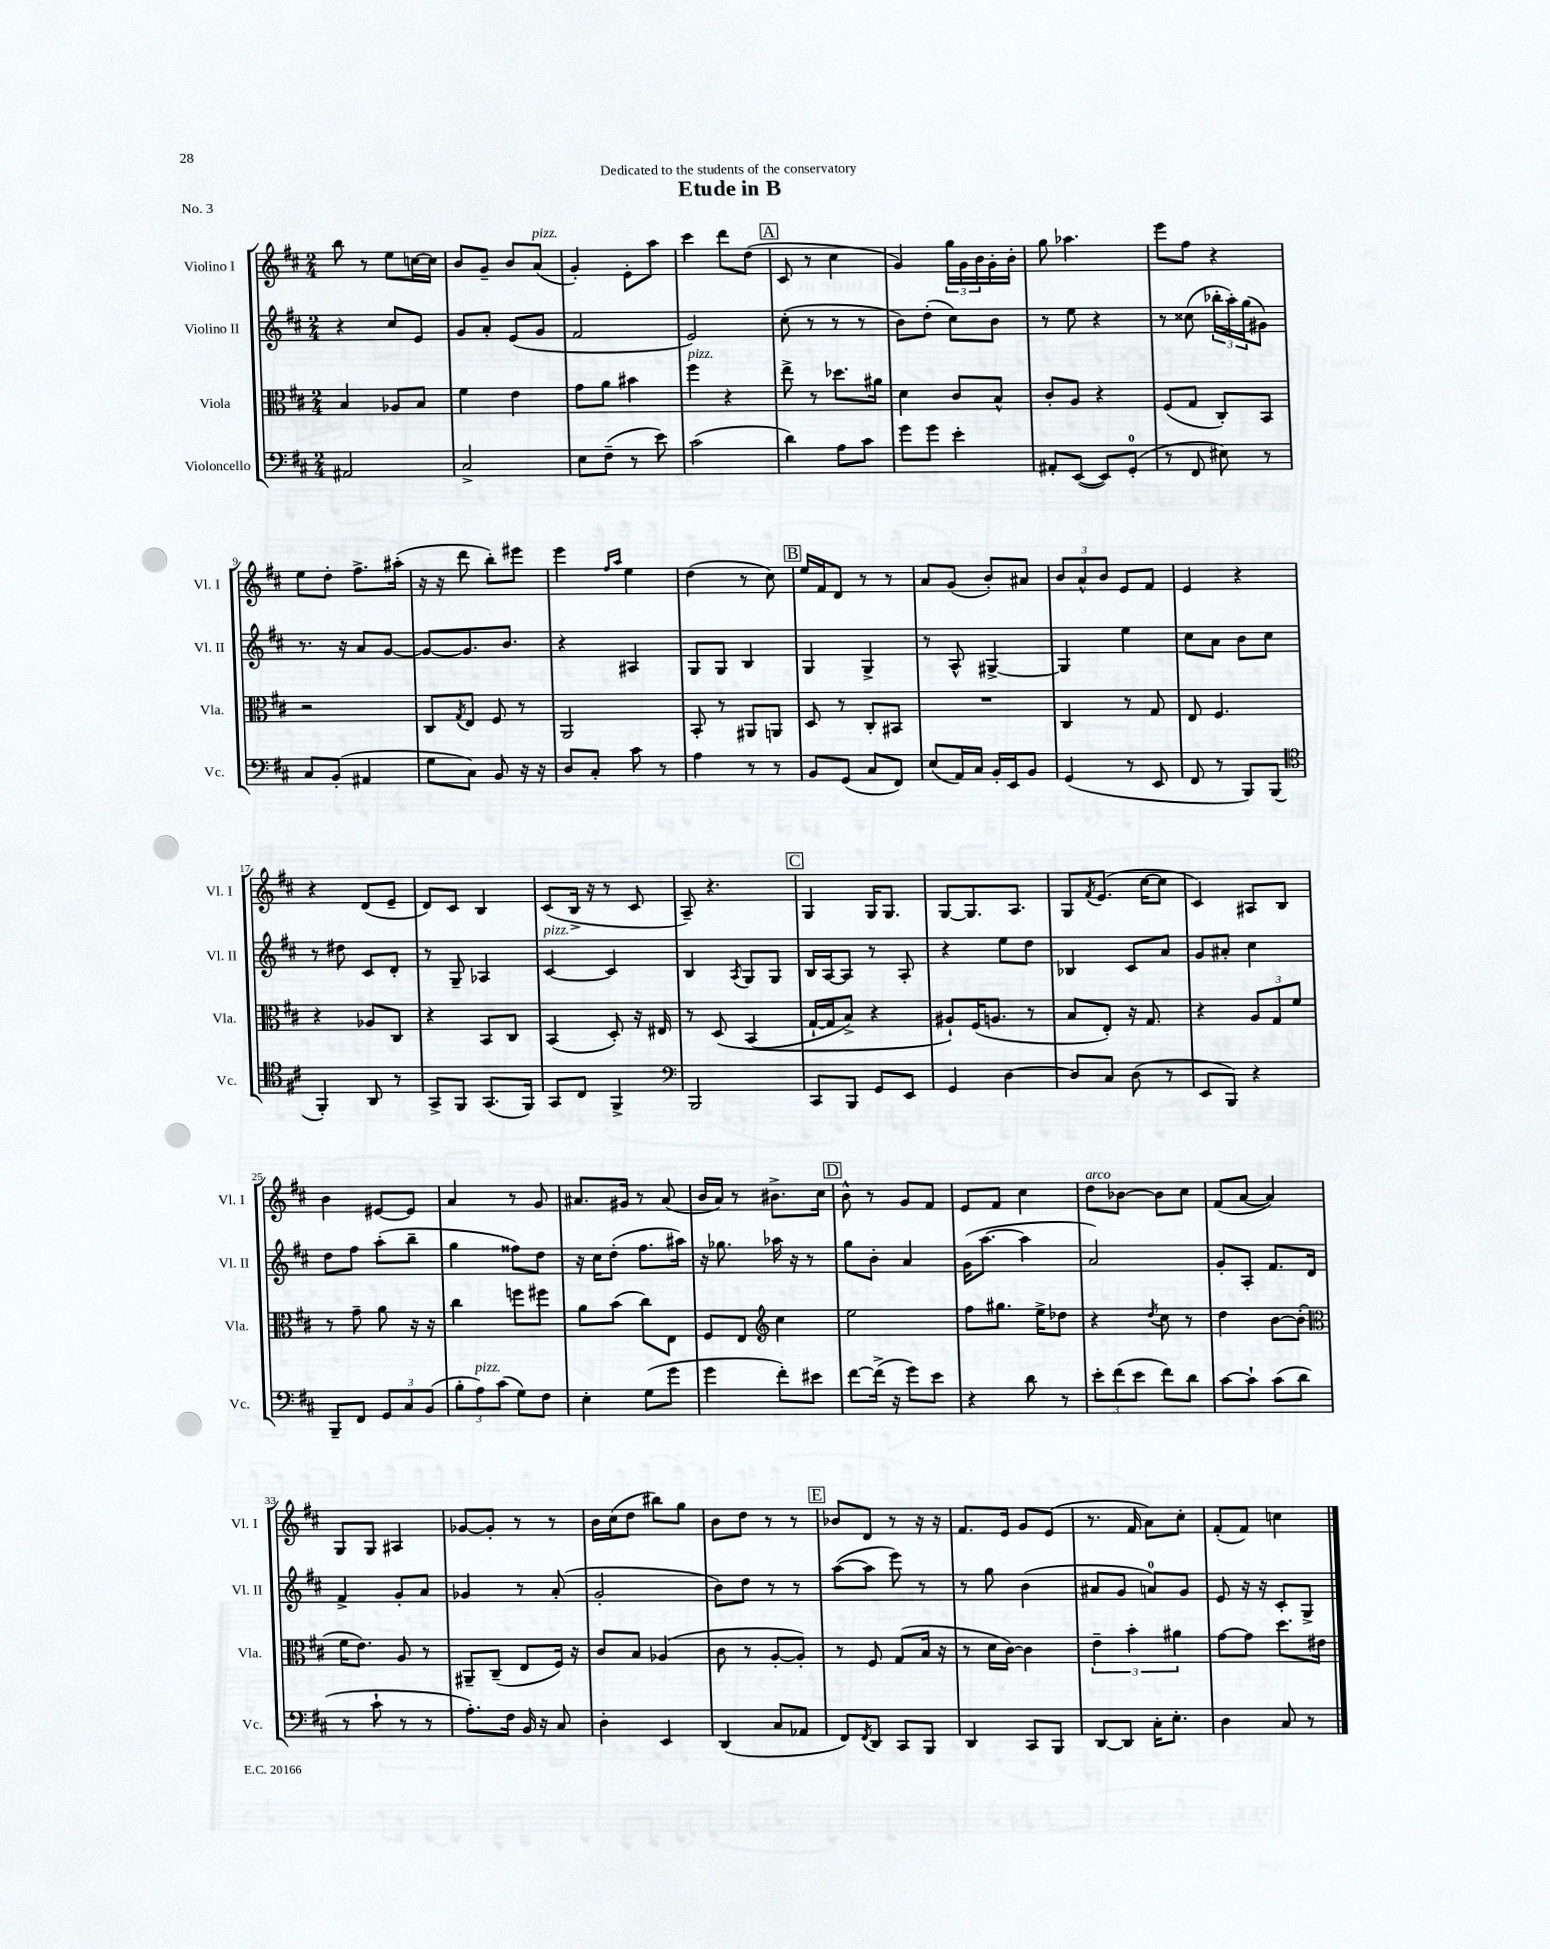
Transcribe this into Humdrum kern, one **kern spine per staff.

**kern	**kern	**kern	**kern
*staff4	*staff3	*staff2	*staff1
*clefF4	*clefC3	*clefG2	*clefG2
*k[f#c#]	*k[f#c#]	*k[f#c#]	*k[f#c#]
*M2/4	*M2/4	*M2/4	*M2/4
2AA#/	4B/	4r	8bb\
.	.	.	8r
.	8A-/L	8cc#/L	8ee\L
.	8B/J	8e/J	[16cc\L
.	.	.	16cc\]JJ
=	=	=	=
2C#^/	4f#\	8g/L	8b/L
.	.	8a'/J	8g~/J
.	4e\	(8e/L	8b/L
.	.	8g/J	(8a/J
=	=	=	=
8E\L	8g\L	2f#/	4g'/)
(8F#~\J	8a\J	.	.
8r	4b#\	.	8e'\L
8e\)	.	.	8aa\J
=	=	=	=
(2c#\	4ff#\	2e/)	4ccc#\
.	4r	.	8ddd\L
.	.	.	(8dd\J
=	=	=	=
4d\)	8ee^\	(8cc#'\	8c#/
.	8r	8r	8r
8A\L	8.dd-\L	8r	4cc#\
8c#\J	.	8r	.
.	16a#\Jk	.	.
=	=	=	=
8g\L	4d\	8b\L)	4g/)
8g\J	.	(8dd'\J	.
4e'\	8c#/L	8cc#\L)	24gg\LL
.	.	.	24g\
.	.	.	24b\
.	8B^^/J	8b\J	16g'\
.	.	.	16b'\JJ
=	=	=	=
8AA#'/L	8c#'/L	8r	8gg\
([8EE/J	8A/J	8ee\	4.aa-\
8EE/]L)	4r	4r	.
(8GG'/J	.	.	.
=	=	=	=
8r	(8F#/L	8r	8eee\L
8FF#/	8G/J	(8cc##\	8ff#\J
8E#\)	8C#'/L)	24bb-'\LL	4r
.	.	24aa'\)	.
.	.	(24gg\J	.
8r	8BB/J	8g#\J)	.
=	=	=	=
8C#/L	2r	8.r	8ee\L
(8BB'/J	.	.	8dd'\J
.	.	16r	.
4AA#/	.	8a/L	8.ff#^\L
.	.	[8g/J	.
.	.	.	(16aa#'\Jk
=	=	=	=
8G\L	8C#/L	8g/_L	16r
.	.	.	16r
.	8qG/	.	.
8C#\J)	8E/J	8.g/]	8ddd\
8BB/	8F#/	.	8bb'\L)
.	.	8.b/J	.
16r	8r	.	8eee#\J
16r	.	.	.
=	=	=	=
8D/L	2AA/	4r	4eee\
8C#'/J	.	.	.
.	.	.	16qqff#/LL
.	.	.	16qqaa/JJ
8c#\	.	4A#/	4ee\
8r	.	.	.
=	=	=	=
4A\	8BB'/	8G/L	(4dd\
.	8r	8G/J	.
8r	8AA#/L	4B/	8r
8r	8AA/J	.	8cc#\)
=	=	=	=
8BB/L	8D/	4G/	16ee/LL
.	.	.	16f#/J
(8GG/J	8r	.	8d/J
8C#/L	8C#'/L	4G^/	8r
8FF#/J)	8BB#/J	.	8r
=	=	=	=
(8E/L	2r	8r	8a/L
16AA/L)	.	8A^^/	(8g/J
16C#/JJ	.	.	.
16BB'/LL	.	[4G#^/	8b'/L)
16EE/J	.	.	.
8BB/J	.	.	8a#/J
=	=	=	=
(4GG/	4C#/	4G#/]	12b/L
.	.	.	12a^^/
.	.	.	12b/J
8r	8r	4ee\	8e/L
8EE/	8G/	.	8f#/J
=	=	=	=
8FF#/	8E/	8cc#\L	4e/
8r	4.F#/	8a\J	.
8BBB/L)	.	8b\L	4r
(8BBB/J	.	8cc#\J	.
=	=	=	=
*clefC4	*	*	*
4FF#'/)	4r	8r	4r
.	.	8dd#\	.
8AA/	8A-/L	8c#/L	(8d/L
8r	8C#/J	8d'/J	8e~/J
=	=	=	=
8GG^/L	4r	8r	8d/L)
8FF#/J	.	8G~/	8c#/J
(8.GG/L	8BB/L	4A-/	4B/
.	8C#/J	.	.
16FF#/Jk)	.	.	.
=	=	=	=
8GG/L	(4BB/	[4c#/	(8c#/L
8C#/J	.	.	16B^/Jk
.	.	.	16r
4FF#^/	8D'/)	4c#/]	8r
.	16r	.	8c#/
.	16E#/	.	.
=	=	=	=
*clefF4	*	*	*
2BBB/	8r	4B/	8A~/)
.	&(8D/	.	4.r
.	.	8qA/	.
.	(4BB/	8G/L	.
.	.	8G/J	.
=	=	=	=
8CC#/L	[16G`/LL	16B/LL	4G/
.	16G/]J	[16A/J	.
8BBB/J	8B^/J)	8A/]J	.
8GG/L	4r	8r	16G/LK
.	.	.	8.G/J
8EE/J	.	8A'/	.
=	=	=	=
4GG/	8A#`/L&)	4r	[8G/L
.	(16F#/K	.	8.G/]
.	8.A/J	.	.
[4D\	.	8ee\L	.
.	.	.	8.A/J
.	8r	8dd\J	.
=	=	=	=
8D/]L	8B/L	4B-/	8G/L
.	.	.	8qf#/
8C#/J	8E'/J)	.	(8.e/J
(8D\	16r	8c#/L	.
.	8.G/	.	[16cc#\LK
8r	.	8a/J	8cc#\]J
=	=	=	=
8EE/L	4r	8g/L	4c#/)
8BBB/J)	.	8a#'/J	.
4r	12A/L	4cc#\	8A#/L
.	12G/	.	.
.	.	.	8B/J
.	12f#/J	.	.
=	=	=	=
8BBB~/L	8r	8dd\L	4b\
8FF#/J	8g~\	8ff#\J	.
12GG/L	8a\	(8aa'\L	[8e#/L
12C#/	.	.	.
.	16r	8bb~\J	8e#/]J
(12BB/J	.	.	.
.	16r	.	.
=	=	=	=
12B'\L	4cc#\	4gg\	4a/
12A\)	.	.	.
(12c#\J	.	.	.
8G\L)	8ff\L	8ff##\L)	8r
8F#\J	8ff#\J	8dd\J	8g/
=	=	=	=
4E'\	8a\L	16r	8.a#/L
.	.	16cc#\LK	.
.	(8b\J	(8dd'\J	.
.	.	.	16g#/Jk
(8G\L	8cc#\L)	8.ff#\L	8r
8g\J	8E\J	.	(8a#/
.	.	16aa#\Jk)	.
=	=	=	=
4g\	8F#/L	16r	16b/LL
.	.	8.gg-\	16a/JJ)
.	8E/J	.	8r
*	*clefG2	*	*
8f#'\L)	4cc#\	16aa-\	8.b#^\L
.	.	16r	.
8e#\J	.	8r	.
.	.	.	16cc#\Jk
=	=	=	=
[8f#\L	2ee\	8gg\L	8b^^\
(16f#^\]Jk	.	8b'\J	8r
16r	.	.	.
8g\L)	.	4a/	8g/L
8e\J	.	.	8f#/J
=	=	=	=
4r	8ff#\L	(16g\LK	8e/L
.	.	[8.aa\J	.
.	8.gg#\J	.	8f#/J
8d\	.	4aa\]	4cc#\
.	16ee^\LK	.	.
8r	8dd-\J	.	.
=	=	=	=
12e'\L	4r	2a/)	8dd\L
(12f#\	.	.	.
.	.	.	[8b-\J
12e\J	.	.	.
.	8qdd/	.	.
8f#\L)	8cc#\	.	8b-\]L
8d\J	8r	.	8cc#\J
=	=	=	=
[8c#\L	4dd\	8g'/L	(8f#/L
8c#`\]J	.	8A'/J	[8a/J
(8c#\L	[8b\L	8.f#/L	4a/])
8d\J	(8b'\]J	.	.
.	.	16d/Jk	.
=	=	=	=
*	*clefC3	*	*
8r	16f#\LK	4f#^/	8G/L
.	8.e\J)	.	.
8c#`\	.	.	8G/J
8r	8A/	8g'/L	4A#/
8r	8r	8a/J	.
=	=	=	=
8.A'\L)	8AA#~/L	4g-/	[8g-/L
.	(8C#~/J	.	8g-'/]J
16F#\Jk	.	.	.
16BB/	8E/L	8r	8r
16r	.	.	.
8C#/	16F#/Jk)	(8a'/	8r
.	16r	.	.
=	=	=	=
4D'\	8c#/L	2g'/	16b\LL
.	.	.	(16cc#\J
.	8B/J	.	8dd\J
4EE/	(4A-/	.	8bb#\L)
.	.	.	8gg\J
=	=	=	=
(4DD/	8c#\	8b\L)	8b\L
.	8r	8dd\J	8dd\J
8C#/L	[8A'/L	8r	8r
8AA-/J	8A'/]J)	8r	8r
=	=	=	=
8FF#/L)	8r	([8aa\L	8b-/L
8qFF#/	.	.	.
8DD/J	8F#/	8aa\]J	8d/J
8CC#/L	(8G/L	8eee\)	8r
8BBB/J	16B/Jk	8r	16r
.	16r	.	16r
=	=	=	=
4DD/	8r	8r	8.f#/L
.	16d\LL	8gg\	.
.	[16c#\JJ)	.	16e/Jk
8CC#/L	4c#\]	(4b\	8g/L
8BBB/J	.	.	(8e/J
=	=	=	=
[8DD/L	6e~\	8a#/L	8.r
8DD/]J	.	8g/J	.
.	6b'\	.	.
.	.	.	16f#/
16C#'\LK	.	8a/L)	8a\L)
8.E'\J	.	.	.
.	6a#\	.	.
.	.	8g/J	8cc#'\J
=	=	=	=
4D\	[8g\L	8e/	(8f#'/L
.	8g\]J	16r	8f#/J)
.	.	16r	.
8C#/	8.dd\L	8c#'/L	4cc\
8r	.	8G^/J	.
.	16e#\Jk	.	.
==	==	==	==
*-	*-	*-	*-
